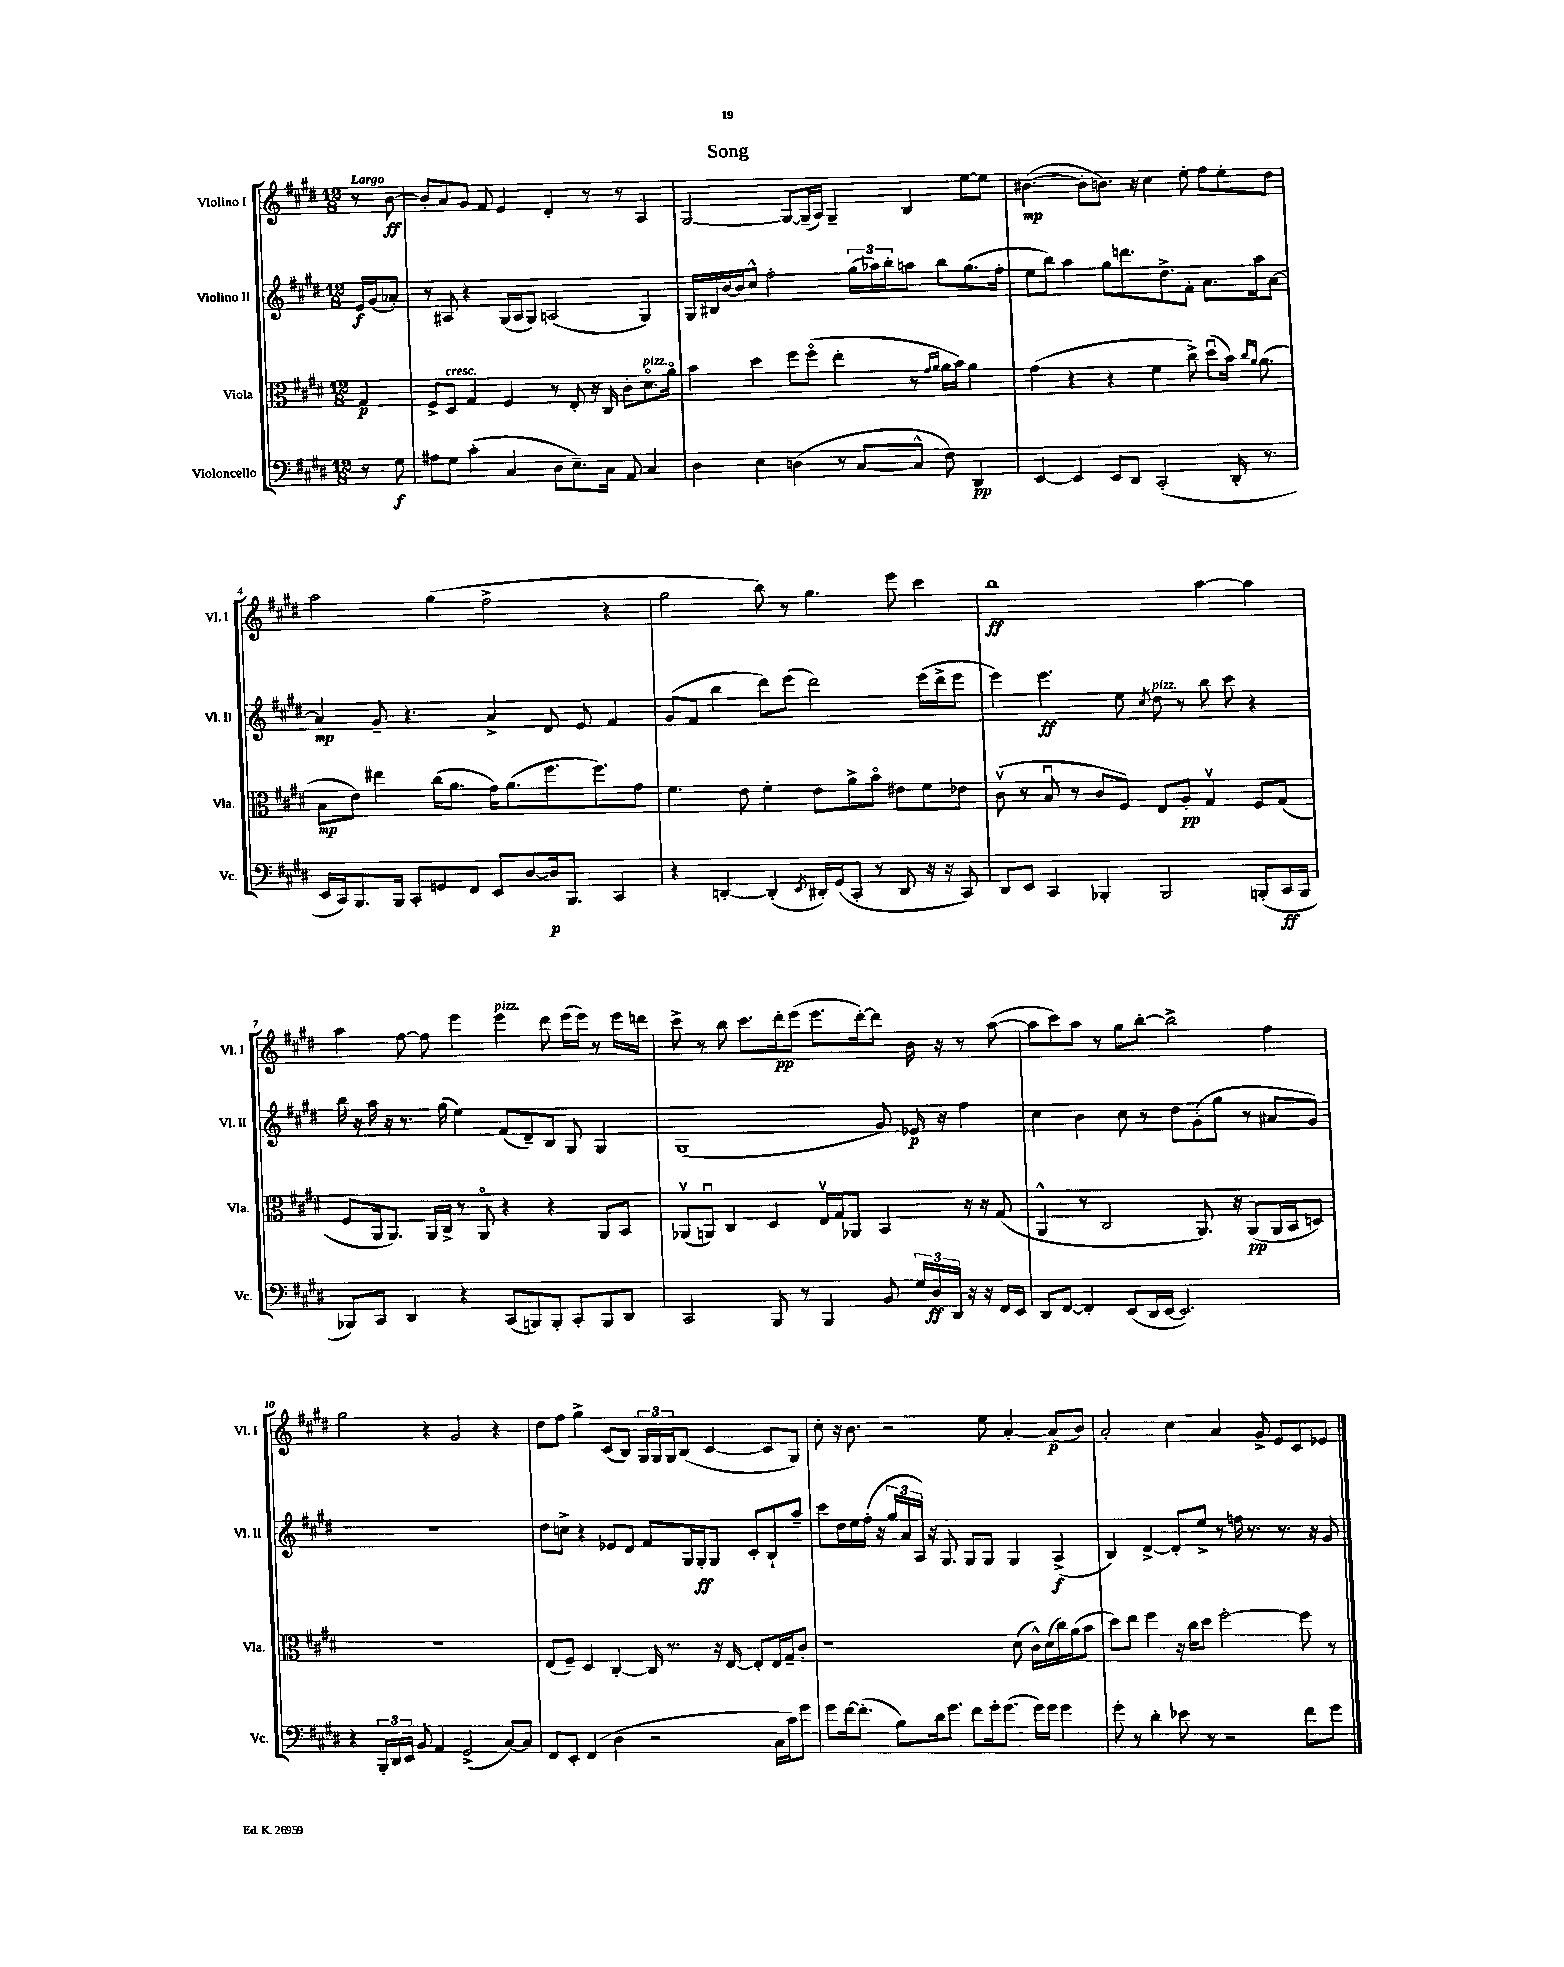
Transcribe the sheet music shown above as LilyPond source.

\header { title = "Song" }
<<
\new StaffGroup <<
\new Staff = "s0" \with { instrumentName = "Violino I" shortInstrumentName = "Vl. I" } {
    \clef treble \key e \major \numericTimeSignature \time 12/8 \partial 4 \tempo "Largo"
    r8 b'8~\ff |
    b'8-. a'8 gis'8 fis'8 e'4 dis'4-. r8 r8 a4 |
    gis2~ gis8~ gis16--( a16) gis4-- b4 e''8~ e''8 |
    bis'4.~\mp( bis'8-. b'8.) r16 cis''4 e''8-. fis''8 e''8-. dis''8 |
    a''2 gis''4( fis''2-> r4 |
    gis''2 b''8) r8 gis''4. e'''8 cis'''4 |
    b''1\ff a''4~ a''4 |
    a''4 fis''8~ fis''8 e'''4 e'''4^\markup { \italic "pizz." } dis'''8 e'''16( e'''16) r8 e'''16 d'''16 |
    cis'''8-> r8 b''8 cis'''8. dis'''16-.\pp e'''8( e'''8. dis'''16~-.) dis'''8 b'16 r16 r8 a''8~( |
    a''8 cis'''8) a''8 r8 gis''8 b''8~-. b''2-> fis''4 |
    gis''2 r4 gis'2 r4 |
    dis''8 fis''8 gis''4-> cis'8( b8) \tuplet 3/2 { gis16 gis16 gis16 } b8( cis'4~ cis'8 gis8) |
    cis''8-. r16 b'8. r2 e''8 a'4~-. a'8\p( b'8) |
    a'2-. cis''4 a'4 gis'8-> e'8 cis'8 ees'8 \bar "|." |
}
\new Staff = "s1" \with { instrumentName = "Violino II" shortInstrumentName = "Vl. II" } {
    \clef treble \key e \major \numericTimeSignature \time 12/8 \partial 4
    e'16\f gis'16( aes'8-.) |
    r8 ais8 r4 gis16( ais16 gis8) a2( gis4) |
    gis16 bis16 b'16~ b'16 cis''8-^ fis''2-. \tuplet 3/2 { gis''16( aes''16) b''16-. } a''8 b''8 gis''8.( fis''16-. |
    e''8 b''8) a''4 gis''8 d'''8. dis''8.-> fis'8-. a'8. a''16 a'8~ |
    a'4\mp gis'8-- r4. a'4-> dis'8 e'8 fis'4 |
    gis'8( fis'8 b''4 dis'''8) e'''8( dis'''2) e'''16( dis'''16-> e'''8 |
    e'''4) e'''4.\ff e''8 \acciaccatura { cis''8 } dis''8^\markup { \italic "pizz." } r8 b''8 cis'''8 r4 |
    b''16 r16 a''16 r16 r8. gis''16( e''4) fis'8( dis'8--) b8 gis8 gis4 |
    gis1( gis'8) ees'16\p r16 fis''4 |
    cis''4 b'4 cis''8 r8 dis''8 gis'8-.( gis''8 r8 ais'8 gis'8) |
    R1. |
    dis''8 c''8-> r4 ees'8 dis'8 fis'8 gis16 gis16-.\ff gis8 cis'8-. b8-! a''8-- |
    cis'''8 dis''16 e''16 fis''16-.( r16 \tuplet 3/2 { gis''16 a'16 a16) } r16 gis8. gis8 gis8 gis4 a4->\f( |
    b4) dis'4~-> dis'8-. e''8-> r8 f''16 r8. r8. r16 gis'8 \bar "|." |
}
\new Staff = "s2" \with { instrumentName = "Viola" shortInstrumentName = "Vla." } {
    \clef alto \key e \major \numericTimeSignature \time 12/8 \partial 4
    gis4\p |
    fis8-> dis8^\markup { \italic "cresc." } gis4 fis4 r8 e8-. r16 cis16 cis'8-. dis'8.\flageolet^\markup { \italic "pizz." } a'16\flageolet |
    b'4 dis''4 fis''8 fis''8\flageolet( e''4-. r8 \grace { gis'16 a'16 } a'16 b'16) a'4 |
    gis'4( r4 r4 fis'4 cis''8->) dis''8\downbow( b'16) \grace { cis''16 a'16 } a'8.( |
    b8\mp e'8) eis''4 cis''16( a'8. gis'16) a'8.( fis''8. fis''8.) gis'8 |
    fis'4. e'8 fis'4-. e'8 a'8-> b'8\flageolet eis'8 fis'8 ees'8 |
    cis'8\upbow( r8 b8\downbow r8 cis'8 fis8) e8 a8-.\pp gis4\upbow fis8 gis8( |
    fis8 a,16 a,8.) a,16 cis16-> r8 a,8\flageolet r4 r4 a,8 b,8 |
    aes,8\upbow( a,8\downbow) cis4 dis4 e16\upbow gis16 aes,8 b,4 r16 r16 gis8( |
    a,4-^ r8 cis2 a,8.) r16 a,8\pp( a,16 b,16 d8) |
    R1. |
    e8( fis8--) dis4 cis4~-. cis16 r8. r16 e16~ e8-. e16 gis16-- cis'8-. |
    r1 dis'8( cis'16-^) dis'16( cis''16) a'16( b'8 |
    dis''8) e''8 fis''4 r16 cis''16 dis''8 fis''2~-. fis''8 r8 \bar "|." |
}
\new Staff = "s3" \with { instrumentName = "Violoncello" shortInstrumentName = "Vc." } {
    \clef bass \key e \major \numericTimeSignature \time 12/8 \partial 4
    r8 gis8\f |
    ais8 gis8 cis'4-.( cis4 dis8 e8.--) cis16 a,8 cis4 |
    dis4 e4 d4( r8 cis8~ cis8-^ fis8) dis,4\pp |
    e,4~ e,4 e,8 dis,8 cis,2-.( dis,16-. r8. |
    e,16 cis,16) b,,8. b,,16 cis,8-. g,8 fis,8 e,8 dis8~ dis16\p b,,8. cis,4 |
    r4 d,4~-. d,4-.( \acciaccatura { e,8 } dis,16-.) gis,16( cis,8-. r8 dis,8 r16 r16 cis,8) |
    dis,8 e,8 cis,4 bes,,4-. bes,,2 b,,8-.( cis,16\ff b,,16 |
    bes,,8) cis,8 dis,4 r4 cis,8( b,,8) b,,8-. cis,8-. b,,8 dis,8 |
    cis,2 b,,8 r8 b,,4 b,8 \tuplet 3/2 { gis16 dis16\ff dis,16 } r16 r16 fis,16 e,16 |
    dis,8 fis,8~ fis,4-. e,8( dis,16 e,16~ e,2.) |
    r4 \tuplet 3/2 { b,,16-. dis,16 e,16 } b,8 a,4 gis,2->( cis8~) cis8 |
    fis,8 e,8-. fis,4( dis4 r2 cis16 cis'16) gis'8 |
    gis'8 fis'16~ fis'8.-.( b8) dis'16 gis'8. fis'8 gis'16-. gis'8.( gis'16) gis'16 gis'4 |
    gis'8-. r8 dis'4-. ees'8 r8 r2 fis'8 gis'8 \bar "|." |
}
>>
>>
